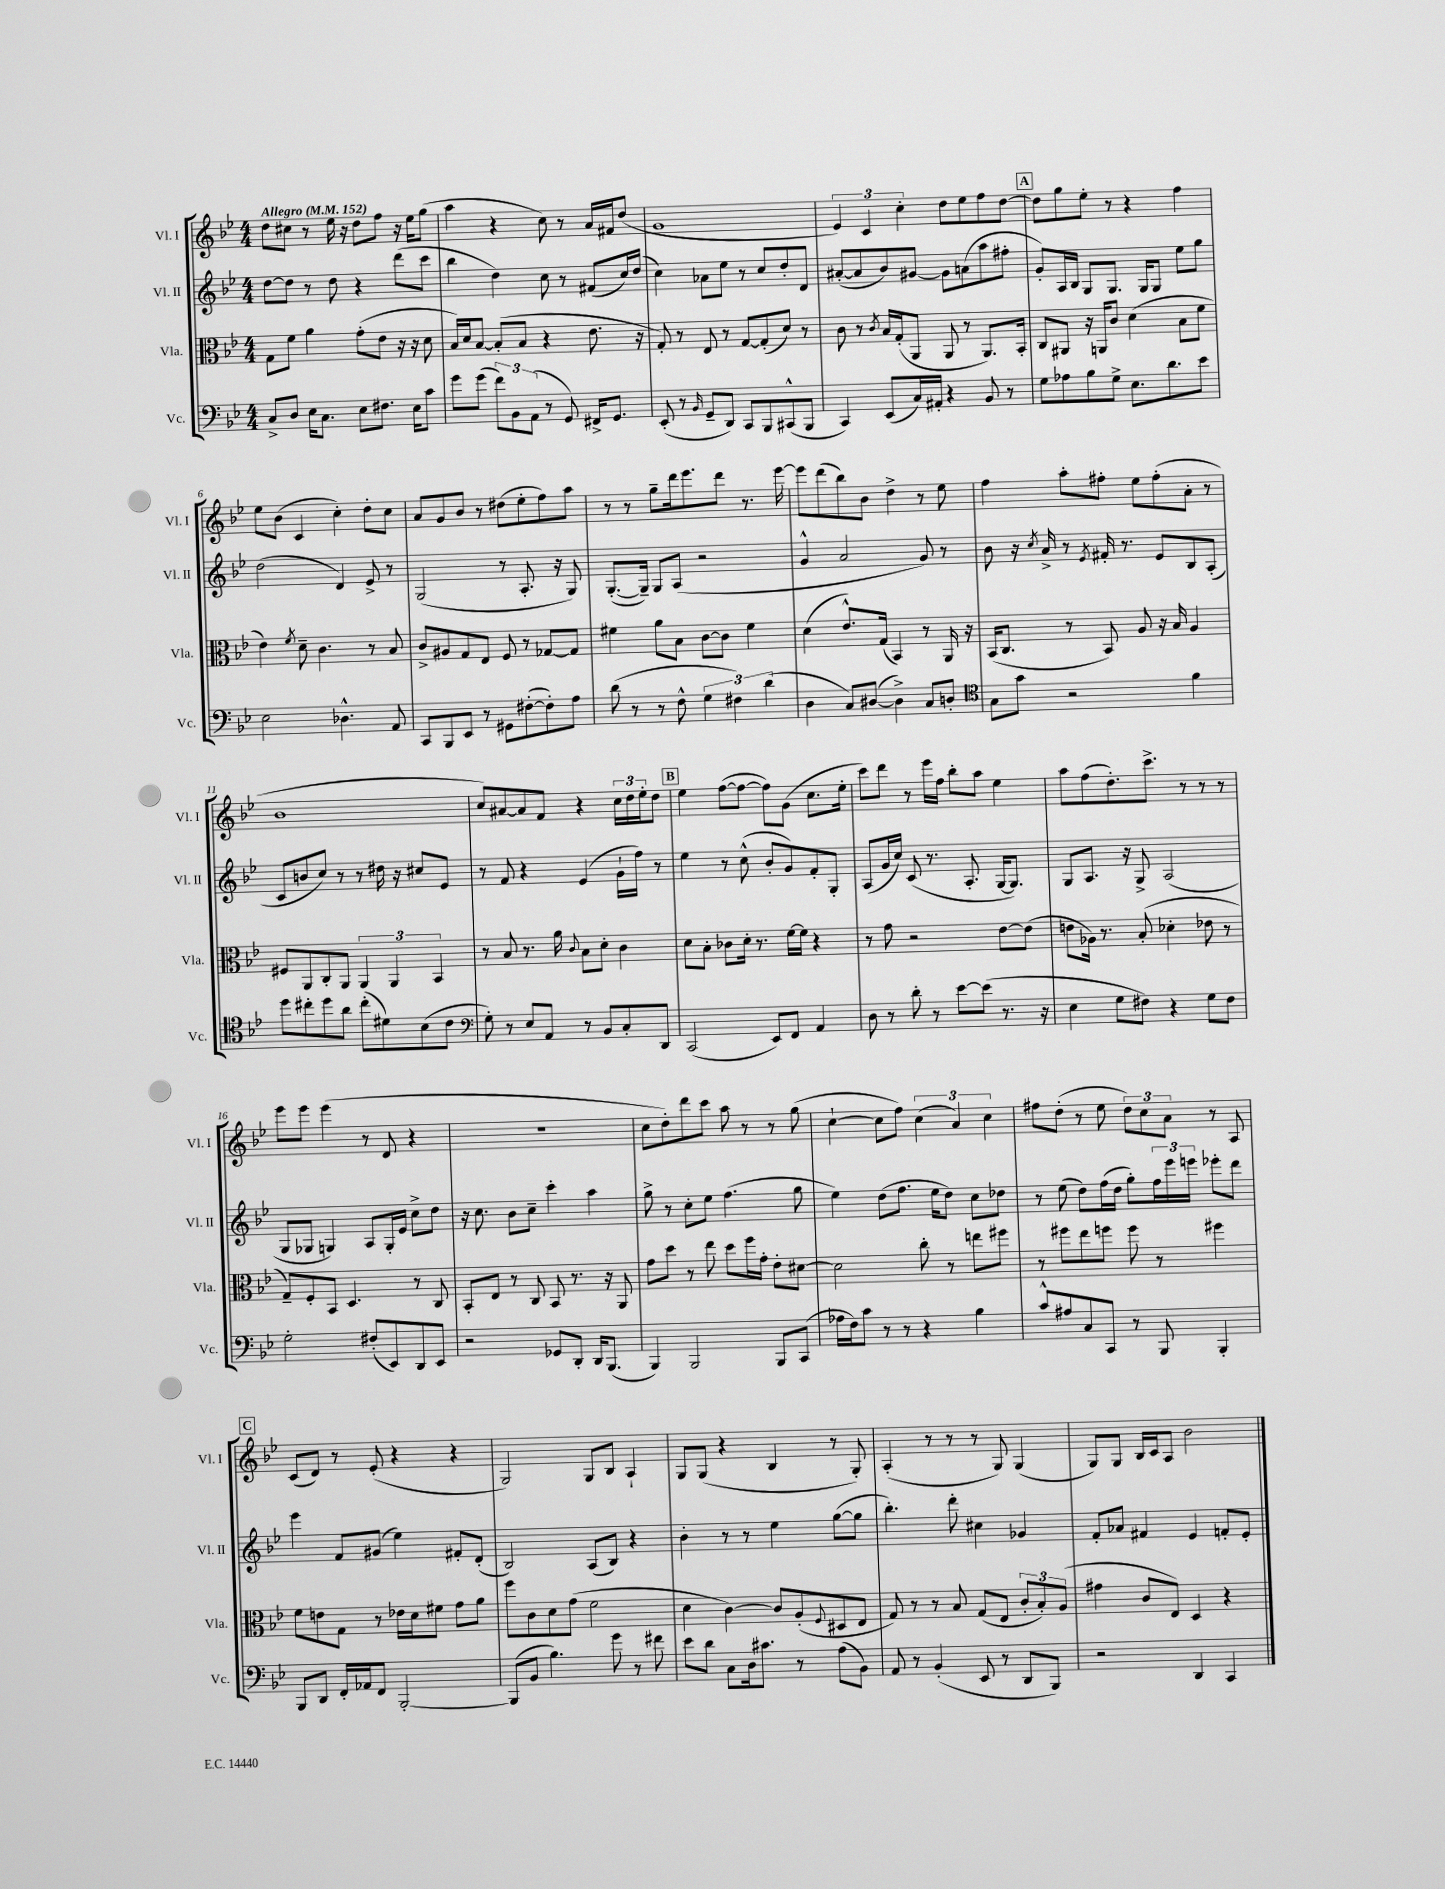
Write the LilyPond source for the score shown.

<<
\new StaffGroup <<
\new Staff = "s0" \with { instrumentName = "Vl. I" shortInstrumentName = "Vl. I" } {
    \clef treble \key bes \major \numericTimeSignature \time 4/4 \tempo "Allegro" 4 = 152
    d''8 cis''8 r8 ees''16 r16 d''8 f''8 r16 ees''16 g''8( |
    a''4 r4 c''8) r8 a'16 fis'16 d''8( |
    g'1 |
    \tuplet 3/2 { ees'4) c'4 c''4-. } d''8 ees''8 f''8 d''8~ |
    \mark \markup { \box "A" } d''8 g''8 ees''8-. r8 r4 f''4 |
    ees''8 bes'8( c'4 c''4-.) d''8-. c''8 |
    a'8 g'8 bes'8 r8 dis''8( ees''8-. f''8) a''8 |
    r8 r8 g''8-- d'''16 ees'''8. d'''8 r8. ees'''16~ |
    ees'''8 d'''8( bes''8) bes'8 d''4-> r8 ees''8 |
    f''4 a''8-. fis''8-. ees''8 fis''8-.( a'8-. r8 |
    bes'1 |
    c''8) ais'8~ ais'8 f'8 r4 \tuplet 3/2 { c''16 d''16 ees''16-. } d''8 |
    \mark \markup { \box "B" } ees''4 f''8~( f''8~ f''8) g'8( c''8. ees''16-. |
    c'''8) d'''8 r8 ees'''16 f''16 bes''8-. a''8 ees''4 |
    a''8 f''8( d''8.-.) c'''8.-> r8 r8 r8 |
    ees'''8 ees'''8 ees'''4( r8 d'8 r4 |
    R1 |
    c''8 d''8-.) d'''8 c'''8 a''8 r8 r8 g''8( |
    c''4~-! c''8 f''8) \tuplet 3/2 { c''4( a'4) c''4 } |
    fis''8 d''8-.( r8 ees''8 \tuplet 3/2 { d''8) c''8 a'8 } r8 a8 |
    \mark \markup { \box "C" } c'8( d'8) r8 ees'8-.( r4 r4 |
    g2) g8 bes8 a4-! |
    g8 g8( r4 bes4 r8 g8-.) |
    a4-.( r8 r8 r8 g8) g4( |
    g8) g8 bes16 c'16 a8 bes'2 \bar "|." |
}
\new Staff = "s1" \with { instrumentName = "Vl. II" shortInstrumentName = "Vl. II" } {
    \clef treble \key bes \major \numericTimeSignature \time 4/4
    d''8~ d''8 r8 d''8 r4 d'''8( c'''8 |
    bes''4 d''4) c''8 r8 fis'8( c''16) d''16( |
    c''4) aes'8 ees''8 r8 c''8 d''8-. d'8 |
    ais'8~-.( ais'8 bes'8) gis'8~ gis'8 a'8( a''8 fis''8-. |
    \mark \markup { \box "A" } g'8-.) a16 bes16 g8 g8. g16 g8 ees''8 g''8 |
    d''2( d'4) ees'8-> r8 |
    g2( r8 a8.-. r16 g8) |
    g8.~-.( g16--) g8 a8( r2 |
    g'4-^ a'2 g'8) r8 |
    bes'8 r16 \acciaccatura { c''8 } a'16-> r8 \acciaccatura { ees'8 } fis'16-. r8. ees'8 bes8 a8-.( |
    c'8 b'8 c''8) r8 r8 dis''16 r16 cis''8 ees'8 |
    r8 f'8 r4 ees'4( g'16-! f''16) r8 |
    \mark \markup { \box "B" } ees''4 r8 c''8-^( bes'8-. g'8) f'8-. g8-. |
    a8( g'16 c''16) c'8( r8. a8.-. g16~ g8.) |
    g8 a8. r16 g8-> a2( |
    g8 ges8 g4) a8 g16-. ees'16 c''8-> d''8 |
    r16 c''8. bes'8 c''8-- c'''4-. a''4 |
    g''8-> r8 c''8-. ees''8 f''4.( g''8 |
    ees''4) d''8( f''8. ees''16 d''8) c''8 des''8 |
    r8 ees''8( d''8) f''16( d''16 g''8-.) \tuplet 3/2 { f''16 ees'''16 e'''16 } ees'''8-. d'''8 |
    \mark \markup { \box "C" } ees'''4 f'8 gis'8( ees''4) fis'8-. d'8-.( |
    bes2) a8( bes8) r4 |
    bes'4-. r8 r8 ees''4 g''8~( g''8 |
    bes''4.-.) d'''8-. cis''4 ges'4 |
    f'8-. aes'8 fis'4 ees'4 f'8-. ees'8-. \bar "|." |
}
\new Staff = "s2" \with { instrumentName = "Vla." shortInstrumentName = "Vla." } {
    \clef alto \key bes \major \numericTimeSignature \time 4/4
    g8 f'8 a'4 g'8-.( ees'8 r16 r16 d'8 |
    bes16) d'16 bes8~ bes8-.( bes8 r4 ees'8. r16 |
    g8-.) r8 ees8 r8 g8~ g8-.( d'8) r8 |
    c'8 r8 \acciaccatura { c'8 } bes16 g16-.( a,8 a,8 r8 a,8.) bes,16-. |
    \mark \markup { \box "A" } c8 ais,8 r16 a,16 c'8 d'4( bes8 f'8 |
    ees'4) \acciaccatura { f'8 } d'8-- c'4. r8 bes8 |
    c'8-> ais8 g8 ees8 f8 r8 ges8~ ges8 |
    fis'4 a'8 bes8 c'8~ c'8 fis'4 |
    d'4( ees'8.-^) g16( bes,4) r8 a,16 r16 |
    bes,16( c8. r8 bes,8) a8 r16 bes16 a4 |
    fis8 a,8 c8-. a,8 \tuplet 3/2 { a,4 a,4 bes,4 } |
    r8 bes8 r8. a'16 \appoggiatura { c'8 } bes8 d'8-. c'4 |
    \mark \markup { \box "B" } d'8 bes8-. ces'8 d'16-. r8. f'16~ f'16 r4 |
    r8 g'8 r2 ees'8~ ees'8( |
    e'8 aes16) r8. bes8-.( des'4-. ees'8 r8 |
    g8--) f8-. bes,8 d4. r8 c8 |
    bes,8-. ees8 r8 c8 bes,8 r8. r16 a,8 |
    g'8 d''8 r8 ees''8 d''8 f''16 g'16-. ees'8-. dis'8~ |
    dis'2 c''8-. r8 e''8 fis''8 |
    r8 fis''8 ees''8 f''8 f''8 r8 fis''4 |
    \mark \markup { \box "C" } f'8 e'8 g8 r8 ees'16 d'16 fis'8 g'8 a'8 |
    f''8 c'8 d'8 g'8( f'2 |
    d'4 c'4~) c'8 a8-.( \appoggiatura { f8 } dis8 ees8 |
    g8) r8 r8 bes8 g8( ees8 \tuplet 3/2 { c'8-. bes8-.) a8( } |
    gis'4 c'8 ees8) d4 r4 \bar "|." |
}
\new Staff = "s3" \with { instrumentName = "Vc." shortInstrumentName = "Vc." } {
    \clef bass \key bes \major \numericTimeSignature \time 4/4
    c8-> d8 ees16 c8. ees8 fis8. ees16 c'8 |
    g'8 g'8( \tuplet 3/2 { f'8) bes,8 a,8( } r8 g,8) fis,16-> g,8. |
    ees,8-.( r8 \grace { bes,16 } g,8-- d,8) c,8 bes,,8 cis,8-^( bes,,8 |
    c,4) ees,8( c16) ais,16-. r4 bes,8 r8 |
    \mark \markup { \box "A" } g8 aes8 bes8 g8-> ees8. d'8. ees'8 |
    ees2 des4.-^ a,8 |
    c,8 bes,,8 ees,8 r8 gis,8 fis8~-.( fis8-.) a8 |
    d'8( r8 r8 f8-^ \tuplet 3/2 { g4 fis4) d'4( } |
    d4 c8) dis8~( dis4->) c8 d8-. |
    \clef tenor g8 g'8 r2 f'4 |
    d''8 cis''8-. d''8 a'8 cis''8-.( dis'8) bes8( c'8 |
    \clef bass g8-.) r8 ees8 a,8 r8 bes,8 c8-. d,8 |
    \mark \markup { \box "B" } c,2( ees,8) f,8 a,4 |
    d8 r8 d'8-. r8 ees'8~ ees'8( r8. r16 |
    ees4 g8 fis8) r4 g8 fis8 |
    g2-. fis8-.( ees,8) d,8 ees,8 |
    r2 ges,8 d,8-. d,16 bes,,8.( |
    bes,,4) bes,,2 bes,,8 c,8( |
    aes16 f16) c'8 r8 r8 r4 bes4 |
    c'8-^ ais8 c8 c,8 r8 bes,,8 bes,,4-. |
    \mark \markup { \box "C" } bes,,8 d,8 f,16-. aes,16 f,8 bes,,2~-. |
    bes,,8( bes,8 bes4.) g'8 r8 fis'8 |
    ees'8 d'8 c8 d16 cis'8. r8 a8( bes,8) |
    a,8 r8 bes,4-.( ees,8 r8 d,8 bes,,8) |
    r2 d,4 c,4 \bar "|." |
}
>>
>>
